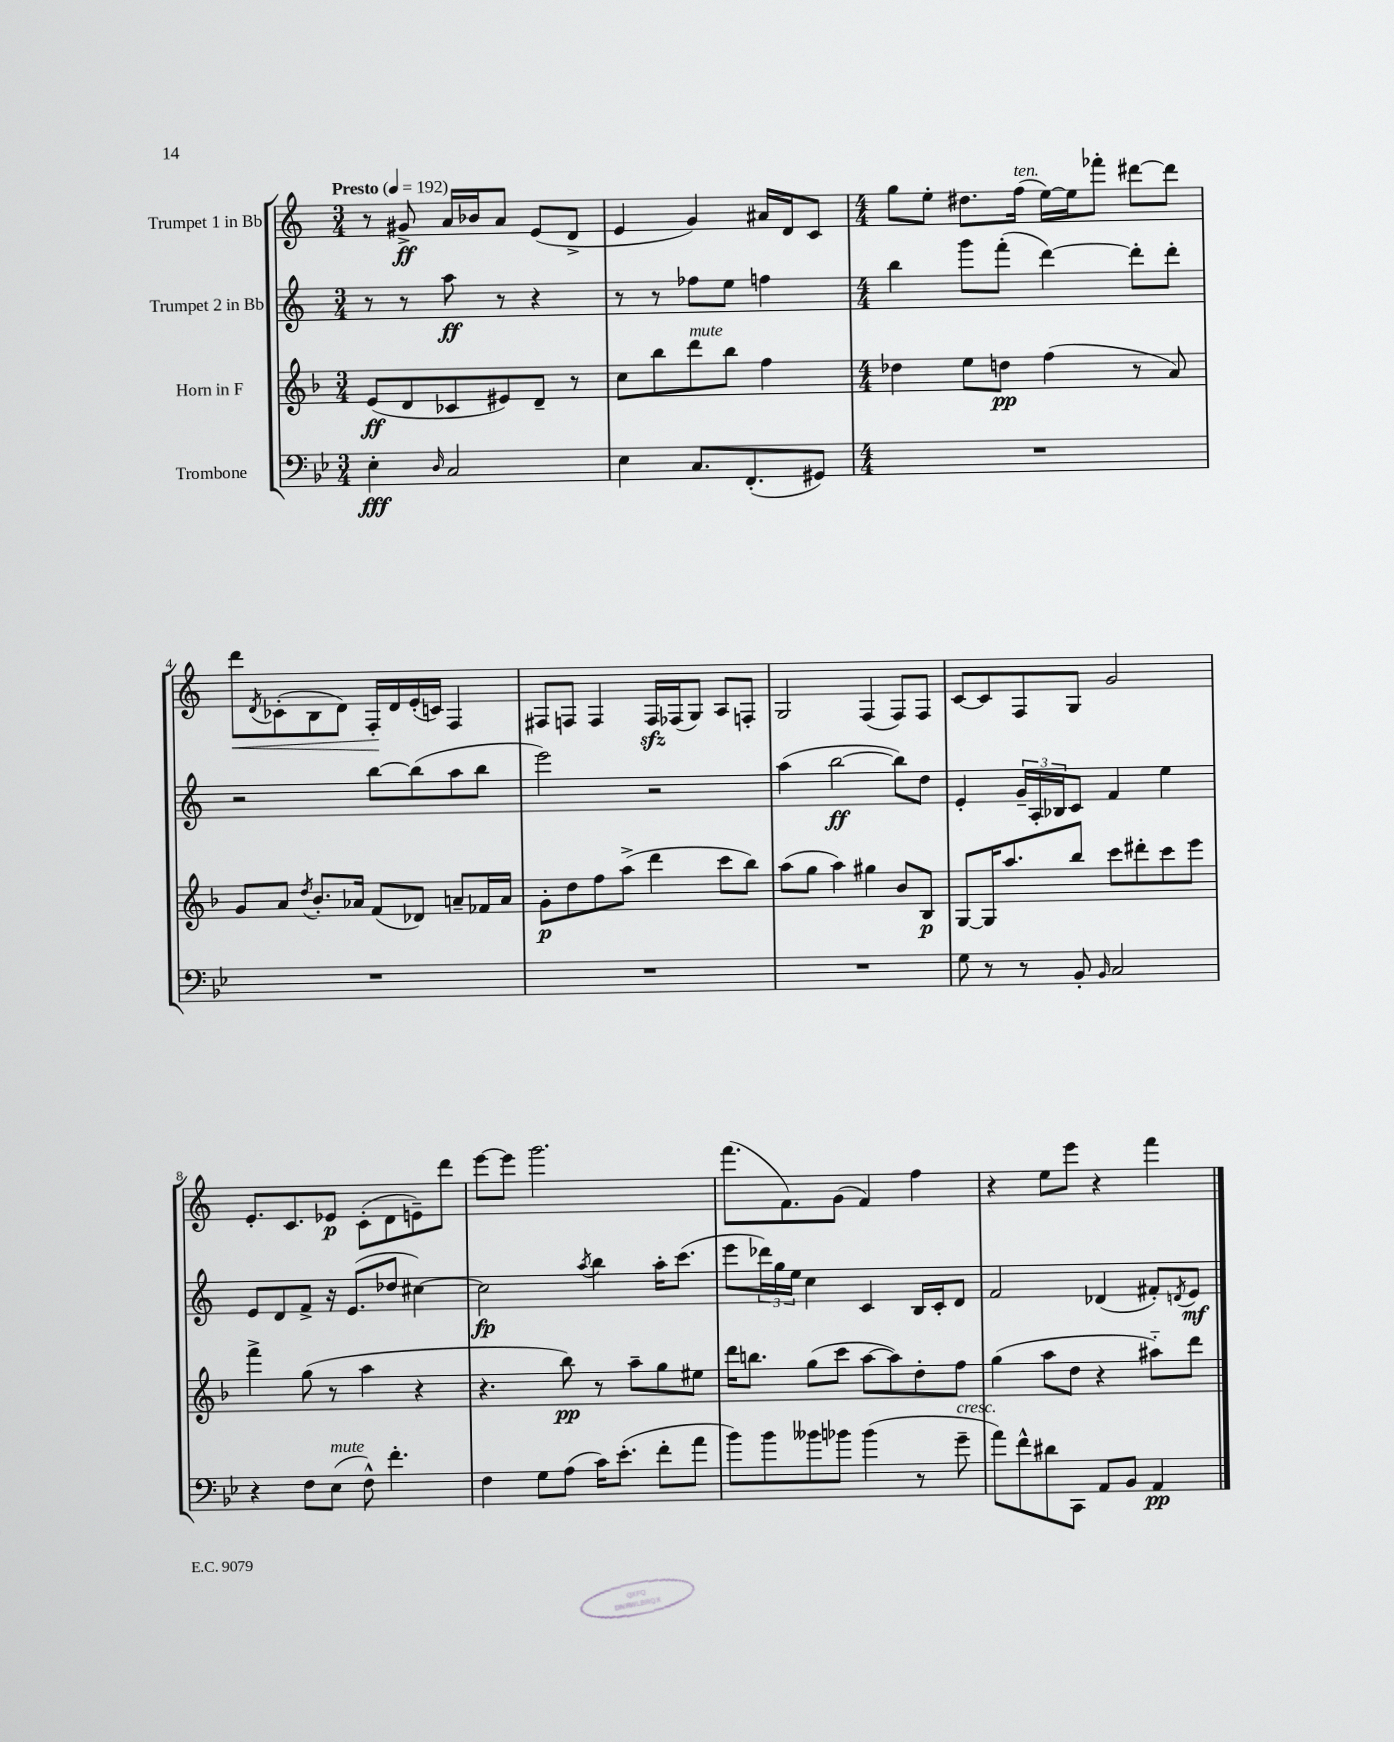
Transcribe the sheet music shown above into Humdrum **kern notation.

**kern	**dynam	**kern	**dynam	**kern	**dynam	**kern	**dynam
*part4	*part4	*part3	*part3	*part2	*part2	*part1	*part1
*staff4	*staff4	*staff3	*staff3	*staff2	*staff2	*staff1	*staff1
*I"Trombone	*	*I"Horn in F	*	*I"Trumpet 2 in Bb	*	*I"Trumpet 1 in Bb	*
*clefF4	*	*clefG2	*	*clefG2	*	*clefG2	*
*k[b-e-]	*	*k[b-]	*	*k[]	*	*k[]	*
*M3/4	*	*M3/4	*	*M3/4	*	*M3/4	*
*MM192	*	*MM192	*	*MM192	*	*MM192	*
=1	=1	=1	=1	=1	=1	=1	=1
!	!	!	!	!	!	!LO:TX:a:B:t=Presto	!
4E-'\	fff	(8e/L	ff	8r	.	8r	.
.	.	8d/	.	8r	.	8g#X^/	ff
16qqD/	.	.	.	.	.	.	.
2C/	.	8c-X/	.	8aa\	ff	16a/LL	.
.	.	.	.	.	.	16b-X/J	.
.	.	8e#X/)	.	8r	.	8a/J	.
.	.	8d~/J	.	4r	.	(8e/L	.
.	.	8r	.	.	.	8d^/J	.
=2	=2	=2	=2	=2	=2	=2	=2
4E-\	.	8cc\L	.	8r	.	4e/	.
.	.	8bb-\	.	8r	.	.	.
!	!	!LO:TX:a:i:t=mute	!	!	!	!	!
8.C/L	.	8ddd\	.	8ff-X\L	.	4g/)	.
.	.	8bb-\J	.	8ee\J	.	.	.
(8.FF'/	.	.	.	.	.	.	.
.	.	4ff\	.	4ffn\	.	16a#X/LL	.
.	.	.	.	.	.	16d/J	.
8GG#X/J)	.	.	.	.	.	8c/J	.
=3	=3	=3	=3	=3	=3	=3	=3
*M4/4	*	*M4/4	*	*M4/4	*	*M4/4	*
1r	.	4dd-X\	.	4bb\	.	8gg\L	.
.	.	.	.	.	.	8ee'\J	.
.	.	8ee\L	.	8ggg\L	.	8.dd#X\L	.
.	.	8ddn\J	pp	(8fff'\J	.	.	.
!	!	!	!	!	!	!LO:TX:a:i:t=ten.	!
.	.	.	.	.	.	(16ff\Jk	.
.	.	(4ff\	.	[4ddd\)	.	[16ee\LL)	.
.	.	.	.	.	.	16ee\J]	.
.	.	.	.	.	.	8fff-X'\J	.
.	.	8r	.	8ddd'\L]	.	[8ddd#X\L	.
.	.	8a/)	.	8ddd'\J	.	8ddd#\J]	.
!!LO:LB:g=z
=4	=4	=4	=4	=4	=4	=4	=4
!	!	!	!	!	!	!	!LO:HP:b
1r	.	8g/L	.	2r	.	8ddd\L	<
.	.	.	.	.	.	8qd/	.
.	.	8a/J	.	.	.	(8c-X'\	.
.	.	8qdd/	.	.	.	.	.
.	.	8.b-'/L	.	.	.	8B\	.
.	.	.	.	.	.	8d\J)	.
.	.	16a-X/Jk	.	.	.	.	.
.	.	(8f/L	.	[8bb\L	.	16F'/LL	.
.	.	.	.	.	.	16d/	[
.	.	8d-X/J)	.	(8bb\]	.	(16e'/	.
.	.	.	.	.	.	16cn/JJ)	.
.	.	8an~/L	.	8aa\	.	4F/	.
.	.	16f-X/L	.	8bb\J	.	.	.
.	.	16a/JJ	.	.	.	.	.
=5	=5	=5	=5	=5	=5	=5	=5
1r	.	8g'\L	p	2eee\)	.	8F#X/L	.
.	.	8dd\	.	.	.	8Fn/J	.
.	.	8ff\	.	.	.	4F/	.
.	.	(8aa^\J	.	.	.	.	.
.	.	4ddd\	.	2r	.	16Fzz/LL	.
.	.	.	.	.	.	(16F-X/J	.
.	.	.	.	.	.	8G/J)	.
.	.	8ccc\L	.	.	.	8A/L	.
.	.	8bb-\J)	.	.	.	8Fn'/J	.
=6	=6	=6	=6	=6	=6	=6	=6
1r	.	(8aa\L	.	(4aa\	.	2G/	.
.	.	8gg\J	.	.	.	.	.
.	.	4aa\)	.	[2bb\	ff	.	.
.	.	4gg#X\	.	.	.	(4F/	.
.	.	8b-/L	.	8bb\L])	.	8F/L)	.
.	.	8B-/J	p	8dd\J	.	8F/J	.
=7	=7	=7	=7	=7	=7	=7	=7
8G\	.	[8G/L	.	4e'/	.	[8c/L	.
8r	.	16G/K]	.	.	.	8c/]	.
.	.	8.aa/	.	.	.	.	.
8r	.	.	.	24g~/LL	.	8F/	.
.	.	.	.	24A'/	.	.	.
.	.	.	.	24B-X/J	.	.	.
8BB-'/	.	8bb-/J	.	8c/J	.	8G/J	.
16qqBB-/	.	.	.	.	.	.	.
2C/	.	8ccc\L	.	4f/	.	2g/	.
.	.	8ddd#X'\	.	.	.	.	.
.	.	8ccc\	.	4ee\	.	.	.
.	.	8eee\J	.	.	.	.	.
!!LO:LB:g=z
=8	=8	=8	=8	=8	=8	=8	=8
4r	.	4fff^\	.	8e/L	.	8.e'/L	.
.	.	.	.	8d/	.	.	.
.	.	.	.	.	.	8.c/	.
8F\L	.	(8gg\	.	8f^/J	.	.	.
!LO:TX:a:i:t=mute	!	!	!	!	!	!	!
(8E-\J	.	8r	.	16r	.	8e-X/J	p
.	.	.	.	(8.e/L	.	.	.
8F^^\)	.	4aa\	.	.	.	(8c'\L	.
4.f'\	.	.	.	8dd-X/J	.	8d\	.
.	.	4r	.	[4cc#X\)	.	8en~\)	.
.	.	.	.	.	.	8ddd\J	.
=9	=9	=9	=9	=9	=9	=9	=9
4F\	.	4.r	.	2cc#\]	fp	[8eee\L	.
.	.	.	.	.	.	8eee\J]	.
8G\L	.	.	.	.	.	2.ggg\	.
(8A\J	.	8bb-\)	pp	.	.	.	.
.	.	.	.	8qaa/	.	.	.
16c\KL)	.	8r	.	4bb\	.	.	.
(8.e-'\J	.	.	.	.	.	.	.
.	.	8aa~\L	.	.	.	.	.
8f'\L	.	8gg\	.	16aa'\KL	.	.	.
.	.	.	.	(8.ccc\J	.	.	.
8a\J	.	8ee#X\J	.	.	.	.	.
=10	=10	=10	=10	=10	=10	=10	=10
8b-\L)	.	16ddd\KL	.	8eee\L	.	(8.fff\L	.
.	.	8.bbn\J	.	.	.	.	.
8b-\	.	.	.	24ddd-X\L)	.	.	.
.	.	.	.	24gg\	.	.	.
.	.	.	.	.	.	8.f\)	.
.	.	.	.	24ee\JJ	.	.	.
8b--X\	.	(8gg\L	.	4cc\	.	.	.
8b-X\J	.	8ccc\J	.	.	.	(8g\J	.
(4b-\	.	[8aa\L	.	4c/	.	4f/)	.
.	.	8aa\])	.	.	.	.	.
8r	.	8dd'\	.	16B/LL	.	4ff\	.
.	.	.	.	16c'/J	.	.	.
!LO:TX:a:i:t=cresc.	!	!	!	!	!	!	!
8g~\	.	8ff\J	.	8d/J	.	.	.
=11	=11	=11	=11	=11	=11	=11	=11
8a\L)	.	(4gg\	.	2f/	.	4r	.
8f^^\	.	.	.	.	.	.	.
8d#X\	.	8aa\L	.	.	.	8ee\L	.
8CC\J	.	8dd\J	.	.	.	8eee\J	.
8AA/L	.	4r	.	(4d-X/	.	4r	.
8BB-/J	.	.	.	.	.	.	.
4AA/	pp	8aa#X\L)	.	8f#X'/L)	.	4fff\	.
.	.	.	.	8qdn/	.	.	.
.	.	8ddd\J	.	8e/J	mf	.	.
==	==	==	==	==	==	==	==
*-	*-	*-	*-	*-	*-	*-	*-
